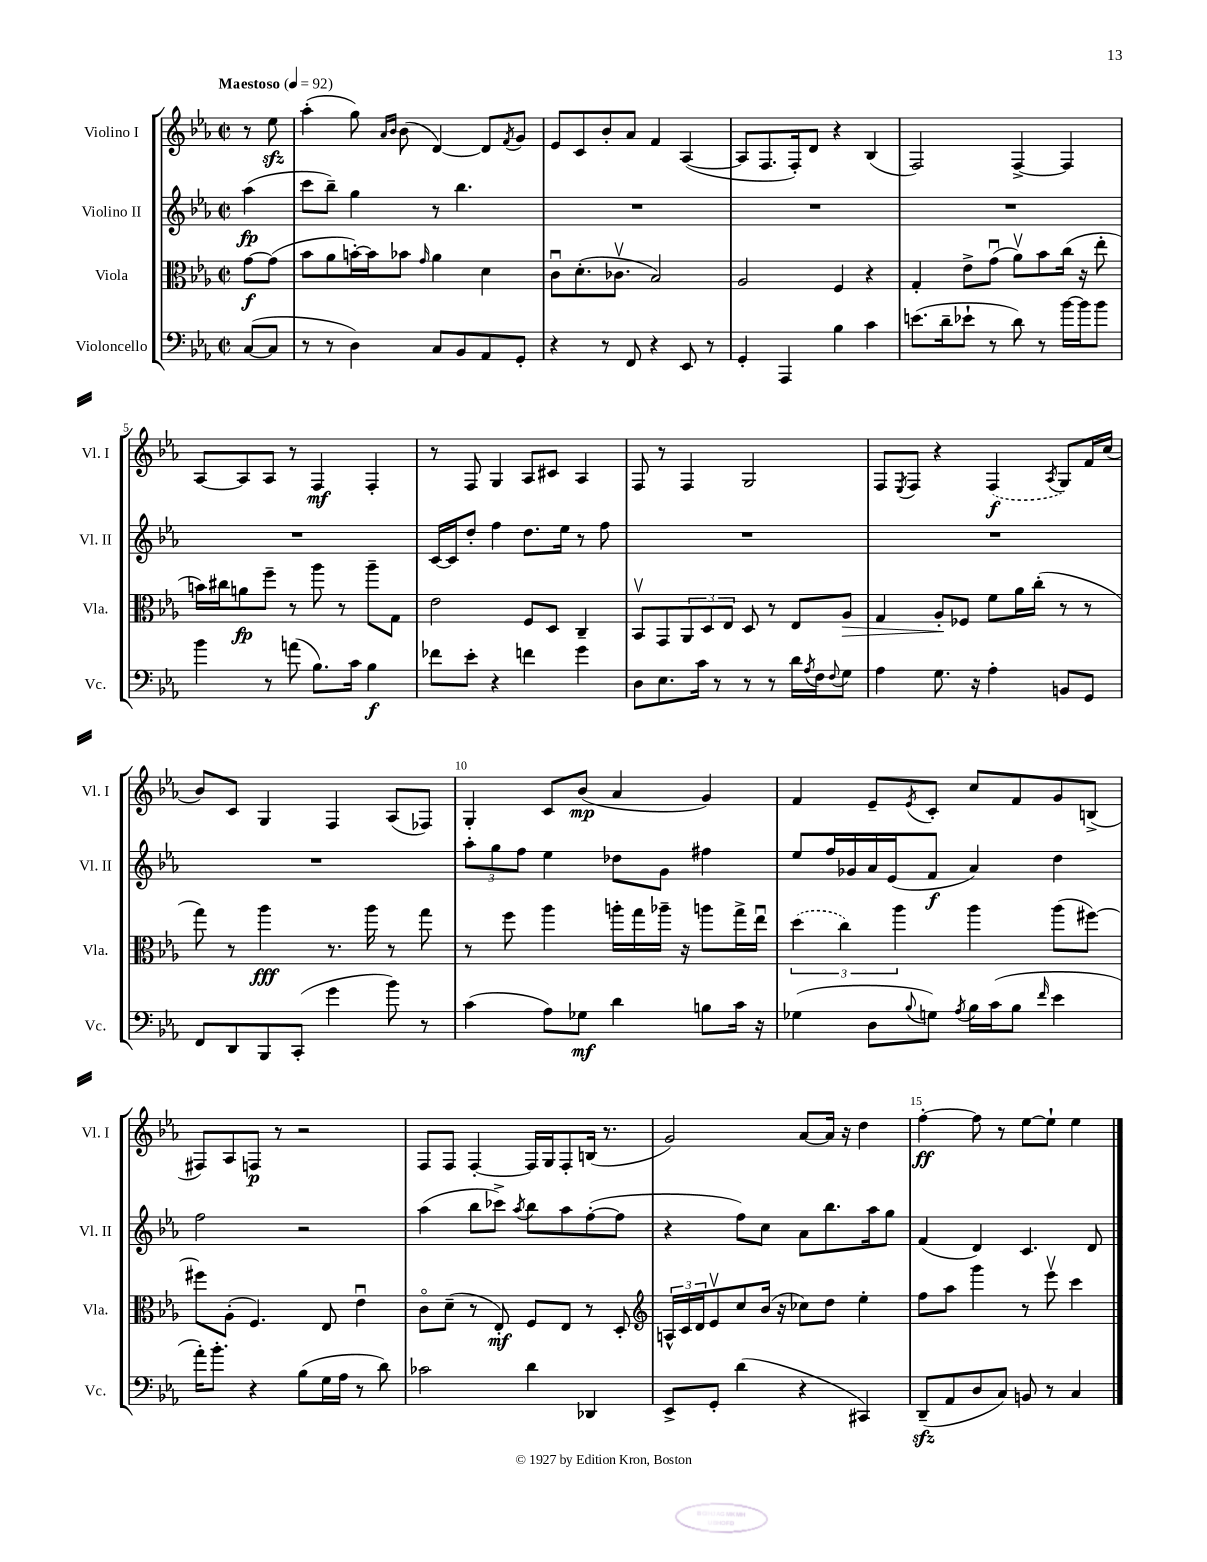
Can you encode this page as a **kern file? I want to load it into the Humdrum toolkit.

**kern	**kern	**kern	**kern
*staff4	*staff3	*staff2	*staff1
*clefF4	*clefC3	*clefG2	*clefG2
*k[b-e-a-]	*k[b-e-a-]	*k[b-e-a-]	*k[b-e-a-]
*M2/2	*M2/2	*M2/2	*M2/2
*met(c|)	*met(c|)	*met(c|)	*met(c|)
*MM92	*MM92	*MM92	*MM92
([8C	[8g	(4aa-	8r
8C]	(8g]	.	8ee-
=	=	=	=
8r	8b-	8ccc	(4aa-'
8r	8a-	8bb-~)	.
4D)	[16b')	4gg	8gg)
.	16b]	.	.
.	.	.	16qqa-
.	.	.	16qqb-
.	8b-	.	(8b-
.	16qqg	.	.
8C	4a-	8r	[4d)
8BB-	.	4.bb-	.
8AA-	4d	.	8d]
.	.	.	8qf
8GG'	.	.	8g
=	=	=	=
4r	8cu	1r	8e-
.	(8.d'	.	8c
8r	.	.	8b-'
.	8.c-v	.	.
8FF	.	.	8a-
4r	2B-)	.	4f
8EE-	.	.	([4A-
8r	.	.	.
=	=	=	=
4GG'	2A-	1r	8A-]
.	.	.	8.F
4AAA-	.	.	.
.	.	.	16F')
.	.	.	8d
4B-	4F	.	4r
4c	4r	.	(4B-
=	=	=	=
(8.e	4G'	1r	2F)
16d~	.	.	.
8e-`	8e-^	.	.
8r	(8gu	.	.
8d)	8a-v)	.	[4F^
8r	8b-	.	.
[16b-	(16cc	.	4F]
16b-]	16r	.	.
8b-	8ee-'	.	.
=	=	=	=
4b-	16b)	1r	[8A-
.	16cc#	.	.
.	8a	.	8A-]
8r	8ff~	.	8A-
(8a	8r	.	8r
8.B-)	8aa-	.	4F
.	8r	.	.
16c	.	.	.
4B-	8aa-~	.	4F'
.	8G	.	.
=	=	=	=
8f-	2e-	[16c	8r
.	.	16c]	.
8e-'	.	8dd'	8F
4r	.	4ff	4G
4f	8F	8.dd	8A-
.	8D	.	8c#
.	.	16ee-	.
4g	4C~	8r	4A-
.	.	8ff	.
=	=	=	=
8D	8BB-v	1r	8F
8.E-	8GG	.	8r
.	12AA-	.	4F
16c	.	.	.
.	12D	.	.
8r	.	.	.
.	12E-	.	.
8r	8D	.	2G
8r	8r	.	.
16d	8E-	.	.
8qA-	.	.	.
16F	.	.	.
8qqF	.	.	.
8G	8A-	.	.
=	=	=	=
4A-	4G	1r	8F
.	.	.	8qE-
.	.	.	8F
8.G	8A-'	.	4r
.	8F-	.	.
16r	.	.	.
4A-'	8f	.	(4F
.	16a-	.	.
.	(16cc'	.	.
.	.	.	8qA-
8BB	8r	.	8G)
8GG	8r	.	16f
.	.	.	(16cc
=	=	=	=
8FF	8gg)	1r	8b-)
8DD	8r	.	8c
8BBB-	4aa-	.	4G
(8CC'	.	.	.
4g	8.r	.	4F
.	16aa-	.	.
8b-)	8r	.	(8A-
8r	8gg	.	8F-)
=	=	=	=
(4c	8r	12aa-'	4G'
.	.	12gg	.
.	8ff	.	.
.	.	12ff	.
8A-)	4aa-	4ee-	8c
8G-	.	.	(8b-
4d	16aa'	8dd-	4a-
.	16gg	.	.
.	16aa-~	8g	.
.	16r	.	.
8B	8aa	4ff#	4g)
16c	16gg^	.	.
16r	16ee-u	.	.
=	=	=	=
(4G-	(6dd	8ee-	4f
.	.	16ff	.
.	6cc)	.	.
.	.	16g-	.
8D	.	16a-	8e-~
.	.	(16e-	.
.	6aa-	.	.
8qqB-	.	.	8qe-
8G)	.	8f	8c'
8qA-	.	.	.
16B-	4aa-	4a-)	8cc
(16c	.	.	.
8B-	.	.	8f
16qqf	.	.	.
4e-	(8aa-	4dd	8g
.	[8ff#)	.	(8B^
=	=	=	=
16a-')	8ff#]	2ff	8F#)
8.b-'	.	.	.
.	(8A-'	.	8A-
4r	4.F)	.	8F
.	.	.	8r
(8B-	.	2r	2r
16G	8E-	.	.
16A-	.	.	.
8r	4e-u	.	.
8d)	.	.	.
=	=	=	=
2c-	8co	(4aa-	8F
.	(8d~	.	8F
.	8r	8bb-	[4F'
.	8E-')	8ccc-^)	.
.	.	8qaa-	.
4d	8F	8bb-	16F]
.	.	.	16G
.	8E-	8aa-	8F'
4DD-	8r	([8ff'	(16B
.	.	.	8.r
.	8D'	8ff]	.
=	=	=	=
*	*clefG2	*	*
8EE-^	24A^^	4r	2g)
.	24c	.	.
.	24d	.	.
8GG'	8e-v	.	.
(4d	8cc	8ff)	.
.	(16b-	8cc	.
.	16r	.	.
4r	8cc-)	8a-	[8a-
.	8dd	8.bb-	16a-]
.	.	.	16r
4CC#)	4ee-'	.	4dd
.	.	16aa-	.
.	.	8gg	.
=	=	=	=
(8DD~	8ff	(4f	[4ff'
8AA-	8aa-	.	.
8D	4ggg	4d)	8ff]
8C)	.	.	8r
8BB	8r	4.c	[8ee-
8r	8eee-v	.	8ee-`]
4C	4ccc	.	4ee-
.	.	8d	.
==	==	==	==
*-	*-	*-	*-
